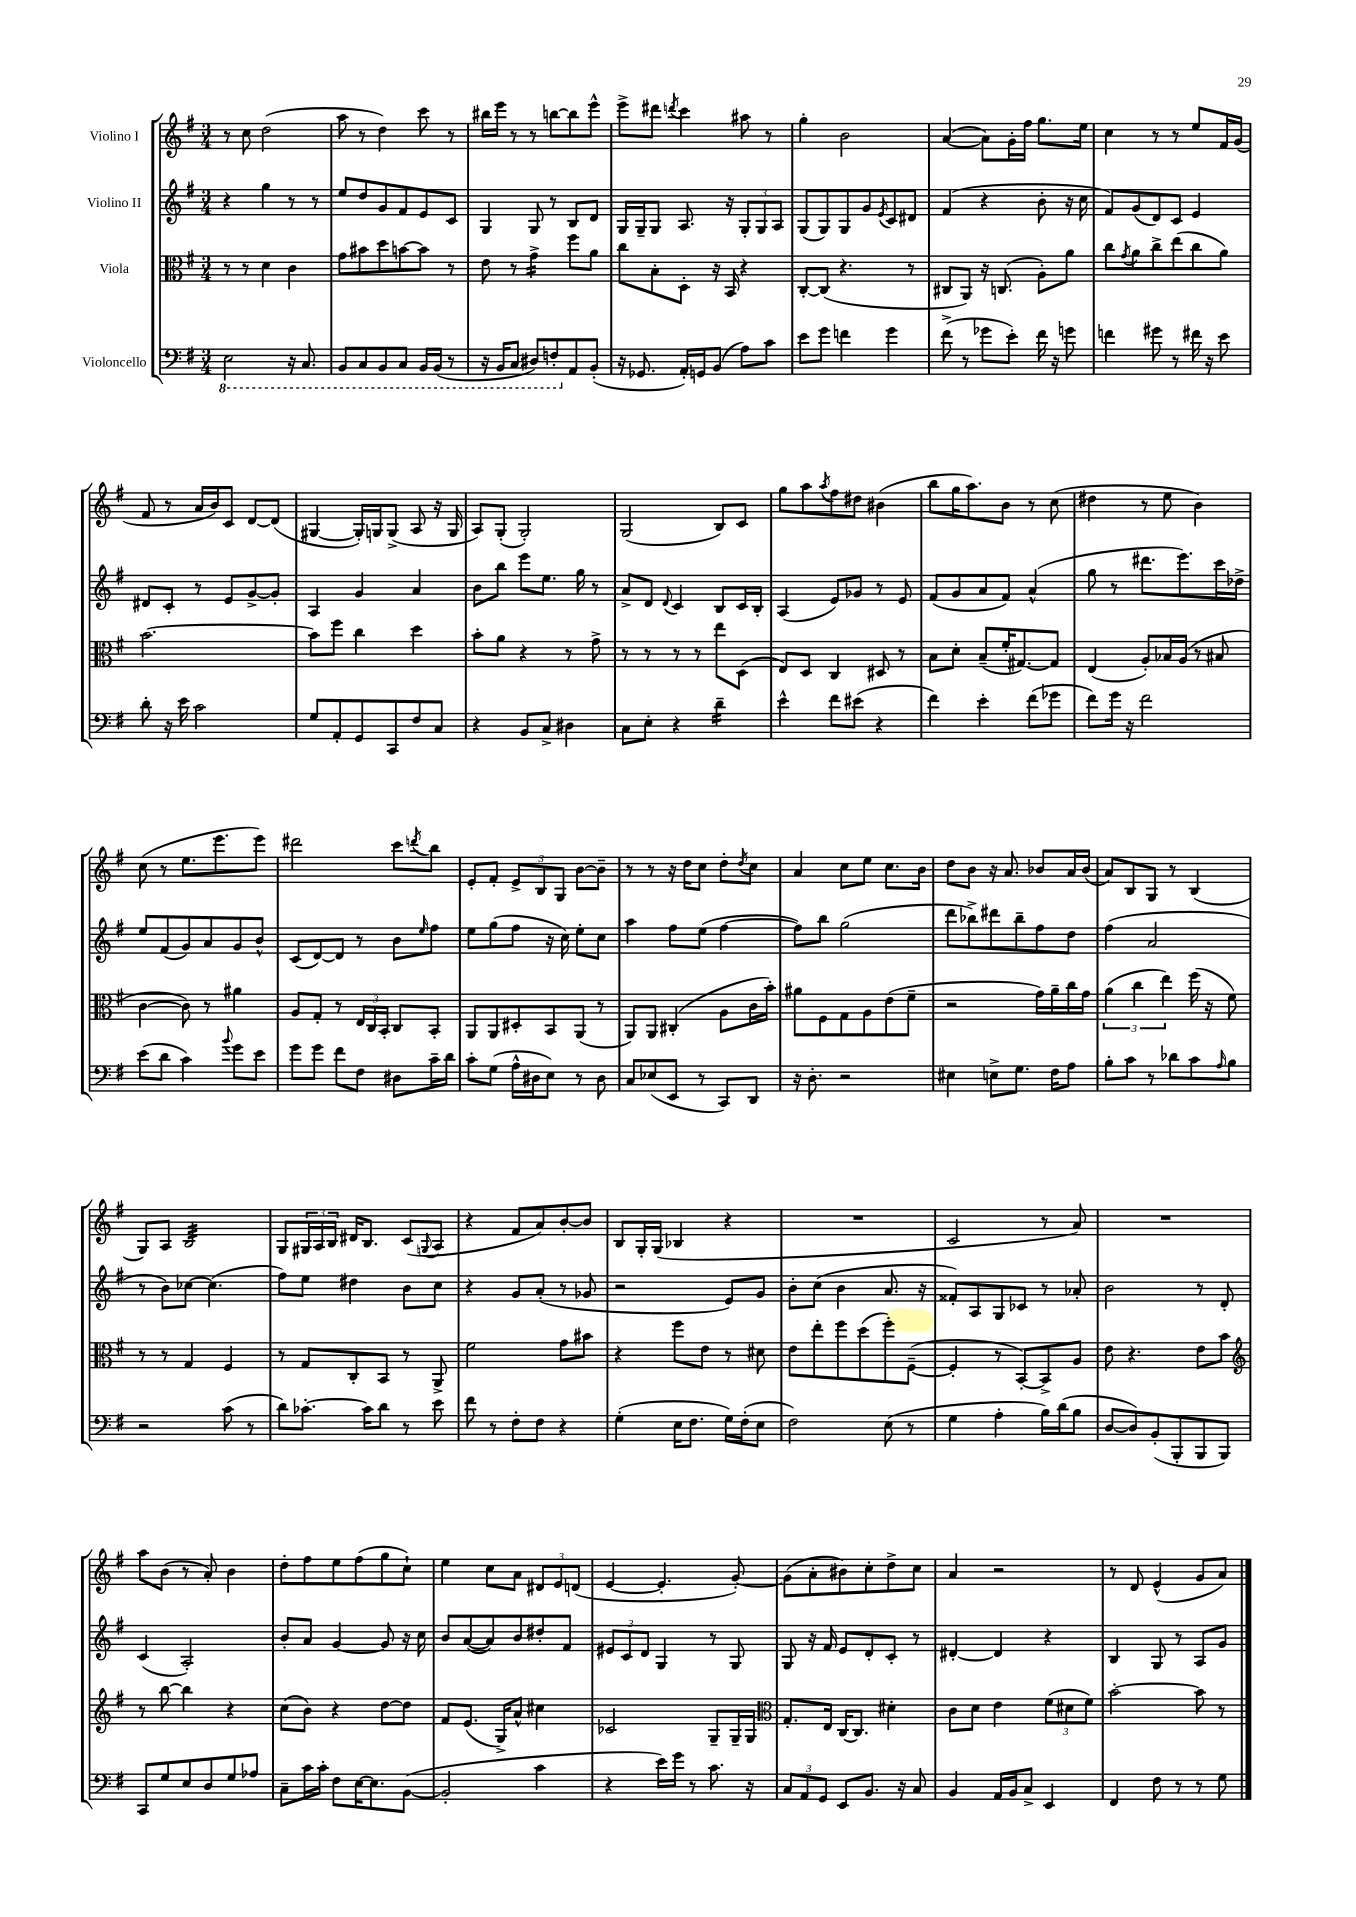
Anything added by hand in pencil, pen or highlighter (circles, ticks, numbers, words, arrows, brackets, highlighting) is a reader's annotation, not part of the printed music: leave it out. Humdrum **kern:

**kern	**kern	**kern	**kern
*staff4	*staff3	*staff2	*staff1
*clefF4	*clefC3	*clefG2	*clefG2
*k[f#]	*k[f#]	*k[f#]	*k[f#]
*M3/4	*M3/4	*M3/4	*M3/4
2EE\	8r	4r	8r
.	8r	.	8cc\
.	4d\	4gg\	(2dd\
16r	4c\	8r	.
8.CC/	.	.	.
.	.	8r	.
=	=	=	=
8BBB/L	8g\L	8ee/L	8aa\
8CC/	8b#\	8dd/	8r
8BBB/	8dd\	8g/	4dd\)
8CC/J	[8b\	8f#/	.
16BBB/LL	8b\]J	8e/	8ccc\
(16BBB/JJ	.	.	.
8r	8r	8c/J	8r
=	=	=	=
16r	8e\	4G/	16bb#\LL
16BBB/LK	.	.	16eee\JJ
8CC/J	8r	.	8r
8DD#/L)	4g^\	8G/	8r
8FF'/	.	8r	[8bb\L
8AA/	8ff#\L	8B/L	8bb\]
(8BB'/J	8a\J	8d/J	8eee^^\J
=	=	=	=
16r	8cc\L	16G/LL	8eee^\L
8.GG-/	.	16G~/J	.
.	8B'\	8G/J	8ddd#\J
.	.	.	8qddd/
16AA'/LL)	8D'\J	8.A/	4ccc\
16GG/J	.	.	.
(8BB/J	16r	.	.
.	16BB/	16r	.
8A\L)	4r	12G'/L	8aa#\
.	.	12G/	.
8c\J	.	.	8r
.	.	12A/J	.
=	=	=	=
8e\L	[8C'/L	(8G/L	4gg'\
8g\J	(8C/]J	8G/)	.
4f\	4.r	8G/	2b\
.	.	8g/	.
.	.	8qe/	.
4g\	.	8c/	.
.	8r	8d#/J	.
=	=	=	=
(8f#^\	8C#/L	(4f#/	([4a/
8r	8AA/J)	.	.
8g-\L	16r	4r	8a\]L)
.	(8.C/	.	.
8e'\J)	.	.	16g'\L
.	.	.	16ff#\JJ
16f#\	8A'\L)	8b'\	8.gg\L
16r	.	.	.
8g\	8a\J	16r	.
.	.	16cc\	16ee\Jk
=	=	=	=
4f\	8cc\L	8f#/L)	4cc\
.	8qg/	.	.
.	8a\	(8g/	.
8g#\	8cc^\	8d/)	8r
8r	(8ee\	8c/J	8r
16f#\	8cc\	4e/	8ee/L
16r	.	.	.
8e\	8a\J)	.	16f#/L
.	.	.	(16g/JJ
=	=	=	=
8d'\	[2.b\	8d#/L	8f#/
16r	.	8c'/J	8r
16e\	.	.	.
2c\	.	8r	16a/LL
.	.	.	16b/J)
.	.	8e/L	8c/J
.	.	[8g^/	[8d/L
.	.	8g'/]J	(8d/]J
=	=	=	=
8G/L	8b\]L	4A/	[4G#/
8AA'/	8ff#\J	.	.
8GG/	4cc\	4g/	16G#'/]LL)
.	.	.	16G/J
8CC/	.	.	(8G^/J
8F#/	4dd\	4a/	8A/
8C/J	.	.	16r
.	.	.	16G/
=	=	=	=
4r	8b'\L	8b\L	8A/L)
.	8a\J	8bb\J	(8G'/J
8BB/L	4r	8eee\L	2G'/)
8C^/J	.	8.ee\J	.
4D#\	8r	.	.
.	.	16gg\	.
.	8g^\	8r	.
=	=	=	=
8C\L	8r	8a^/L	(2G/
8E'\J	8r	8d/J	.
.	.	8qqd/	.
4r	8r	4c/	.
.	8r	.	.
4d~\	8ee\L	8B/L	8B/L)
.	(8D\J	16c/L	8c/J
.	.	16B'/JJ	.
=	=	=	=
4e^^\	8E/L)	(4A/	8gg\L
.	8D/J	.	8aa\
.	.	.	8qaa/
8f#\L	4C/	8e/L)	8ff#\
(8e#\J	.	8g-/J	8dd#\J
4r	8D#/	8r	(4b#\
.	8r	8e/	.
=	=	=	=
4f#\)	8B\L	(8f#/L	8bb\L
.	8d'\J	8g/	16gg\K
.	.	.	8.aa\)
4e'\	(8B~/L	8a/	.
.	16f#'/K	8f#/J)	8b\J
.	[8.G#/)	.	.
(8f#\L	.	(4a^^/	8r
8g-\J	8G#/]J	.	(8cc\
=	=	=	=
8f#\L)	(4E/	8gg\	4dd#\
16g\Jk	.	8r	.
16r	.	.	.
2f#\	8A'/L)	8.ddd#\L	8r
.	16B-/L	.	8ee\
.	(16A/JJ	8.eee\)	.
.	8r	.	4b\)
.	8B#/	16ccc\L	.
.	.	16dd-^\JJ	.
=	=	=	=
(8e\L	[4c\	8ee/L	(8cc\
8d\J	.	(8f#/	8r
4c\)	8c\])	8g/)	8.ee\L
.	8r	8a/	.
.	.	.	8.eee\
8qqb/	.	.	.
8g\L	4a#\	8g/	.
8e\J	.	8b^^/J	8eee\J)
=	=	=	=
8g\L	8A/L	(8c/L	2ddd#\
8g\J	8G'/J	[8d/)	.
8f#\L	8r	8d/]J	.
8F#\J	24E/LL	8r	.
.	24C/	.	.
.	24BB'/JJ	.	.
8D#\L	8C/L	8b\L	8ccc\L
.	.	16qqee/	8qddd/
16c~\L	8BB'/J	8ff#\J	8bb\J
16d\JJ	.	.	.
=	=	=	=
8c'\L	8AA/L	8ee\L	8e'/L
(8G\J	8AA/	(8gg\	8f#'/J
16A^^\LL	8D#'/	8ff#\J	12e^/L
16D#\J	.	.	.
.	.	.	12B/
8E\J)	8BB/	16r	.
.	.	.	12G/J
.	.	16cc\)	.
8r	(8AA/J	8ee'\L	[8b\L
8D#\	8r	8cc\J	8b~\]J
=	=	=	=
8C/L	8AA/L)	4aa\	8r
(8E-/	8AA/J	.	8r
8EE/J	(4C#'/	8ff#\L	16r
.	.	.	16dd\LK
8r	.	(8ee\J	8cc\J
8CC/L)	8A\L	[4ff#\	8dd'\L
.	.	.	8qdd/
8DD/J	16c\L	.	8cc\J
.	16b'\JJ)	.	.
=	=	=	=
16r	8a#\L	8ff#\]L)	4a/
8.D'\	.	.	.
.	8F#\	8bb\J	.
2r	8G\	(2gg\	8cc\L
.	8A\	.	8ee\J
.	(8e\	.	8.cc\L
.	8f#~\J	.	.
.	.	.	16b\Jk
=	=	=	=
4E#\	2r	8ddd\L	8dd\L
.	.	8bb-^\)	8b\J
8E^\L	.	8ddd#\	16r
.	.	.	8.a/
8.G\J	.	8bb-~\	.
.	16g\LL)	8ff#\	8b-/L
16F#\LK	16a~\	.	.
8A\J	16cc\	8dd\J	16a/L
.	16g\JJ	.	(16b-/JJ
=	=	=	=
8B'\L	(6a\	(4ff#\	8a/L)
8c\J	.	.	8B/
.	6cc\	.	.
8r	.	2a/	8G/J
.	6ee\)	.	.
8d-\L	.	.	8r
8c\	(16ff#\	.	(4B/
.	16r	.	.
16qqA/	.	.	.
8B\J	8f#\)	.	.
=	=	=	=
2r	8r	8r	8G/L)
.	8r	8b\L)	8A/J
.	4G/	[8cc-\J	2B/
.	.	(4.cc-\]	.
(8c\	4F#/	.	.
8r	.	.	.
=	=	=	=
8d\L)	8r	8ff#\L)	8G/L
[8.c-'\J	8G/L	8ee\J	24G#/L
.	.	.	24A/
.	.	.	24B/JJ
.	8C'/	4dd#\	16d#/LK
16c-\]LK	.	.	8.B/J
8d\J	8BB/J	.	.
8r	8r	8b\L	(8c/L
.	.	.	8qqG/
8e\	8AA^/	8cc\J	8A/J
=	=	=	=
8f#\	2f#\	4r	4r
8r	.	.	.
8F#'\L	.	8g/L	8f#/L
8F#\J	.	(8a'/J	8a/)
4r	8g\L	8r	[8b'/
.	8b#\J	8g-/	8b/]J
=	=	=	=
(4G'\	4r	2r	8B/L
.	.	.	16G'/L
.	.	.	(16G/JJ
16E\LK	8ff#\L	.	4B-/
8.F#\J	.	.	.
.	8e\J	.	.
16G\LL)	8r	8e/L)	4r
(16F#'\J	.	.	.
8E\J	8d#\	8g/J	.
=	=	=	=
2F#\)	8e\L	8b'\L	2.r
.	8ee'\	(8cc\J	.
.	8ff#\	4b\	.
.	(8dd\	.	.
(8E\	8ff#'\)	8.a/	.
8r	([8F#~\J	.	.
.	.	16r	.
=	=	=	=
4G\	4F#'/]	8f##'/L)	2c/
.	.	8A/	.
4A'\	8r	8G/	.
.	[8BB'/L)	8c-/J	.
16B\LL)	8BB^/]	8r	8r
(16d\J	.	.	.
8B\J	8A/J	8a-'/	8a/)
=	=	=	=
[8D/L	8e\	2b\	2.r
8D/])	4.r	.	.
(8BB'/	.	.	.
8BBB'/	.	.	.
8BBB/	8e\L	8r	.
8BBB/J)	8b\J	8d'/	.
=	=	=	=
*	*clefG2	*	*
8CC/L	8r	(4c/	8aa\L
8G/	[8bb\	.	(8b\J
8E/	4bb\]	2A'/)	8r
8D/	.	.	8a'/)
8G/	4r	.	4b\
8A-/J	.	.	.
=	=	=	=
8C~\L	(8cc\L	8b'/L	8dd'\L
16c\L	8b\J)	8a/J	8ff#\
16c'\JJ	.	.	.
8F#\L	4r	[4g/	8ee\
[16E\K	.	.	(8ff#\
8.E\]	.	.	.
.	[8dd\L	8g/]	8gg\
([8BB\J	8dd\]J	16r	8cc`\J)
.	.	16cc\	.
=	=	=	=
2BB'/]	8f#/L	8b/L	4ee\
.	(8.e/J	([8a/	.
.	.	8a/])	8cc\L
.	16G^/LK)	.	.
.	8a^^/J	8b/	8a\J
4c\	4cc#\	8dd#'/	12d#/L
.	.	.	12e/
.	.	8f#/J	.
.	.	.	(12d/J
=	=	=	=
4r	2c-/	12e#/L	[4e/
.	.	12c/	.
.	.	12d/J	.
16e\LL)	.	4G/	4.e'/]
16g\JJ	.	.	.
8r	.	.	.
8.c\	8G~/L	8r	.
.	16G~/L	8G/	[8g'/)
16r	16G/JJ	.	.
=	=	=	=
*	*clefC3	*	*
12C/L	8.G'/L	8G/	(8g\]L
12AA/	.	.	.
.	.	16r	8a'\
12GG/J	.	.	.
.	16E/Jk	16f#/	.
8EE/L	[16C/LK	8e/L	8b#\)
.	8.C/]J	.	.
8.BB/J	.	8d'/	8cc'\
.	4d#'\	8c'/J	8dd^\
16r	.	.	.
8C/	.	8r	8cc\J
=	=	=	=
4BB/	8c\L	[4d#'/	4a/
.	8d\J	.	.
16AA/LL	4e\	4d#/]	2r
16BB/J	.	.	.
8C^/J	.	.	.
4EE/	(12f#\L	4r	.
.	12d#\	.	.
.	12f#\J)	.	.
=	=	=	=
4FF#/	[2b'\	4B/	8r
.	.	.	8d/
8F#\	.	8G/	(4e^^/
8r	.	8r	.
8r	8b\]	8A/L	8g/L
8G\	8r	8g/J	8a/J)
==	==	==	==
*-	*-	*-	*-
